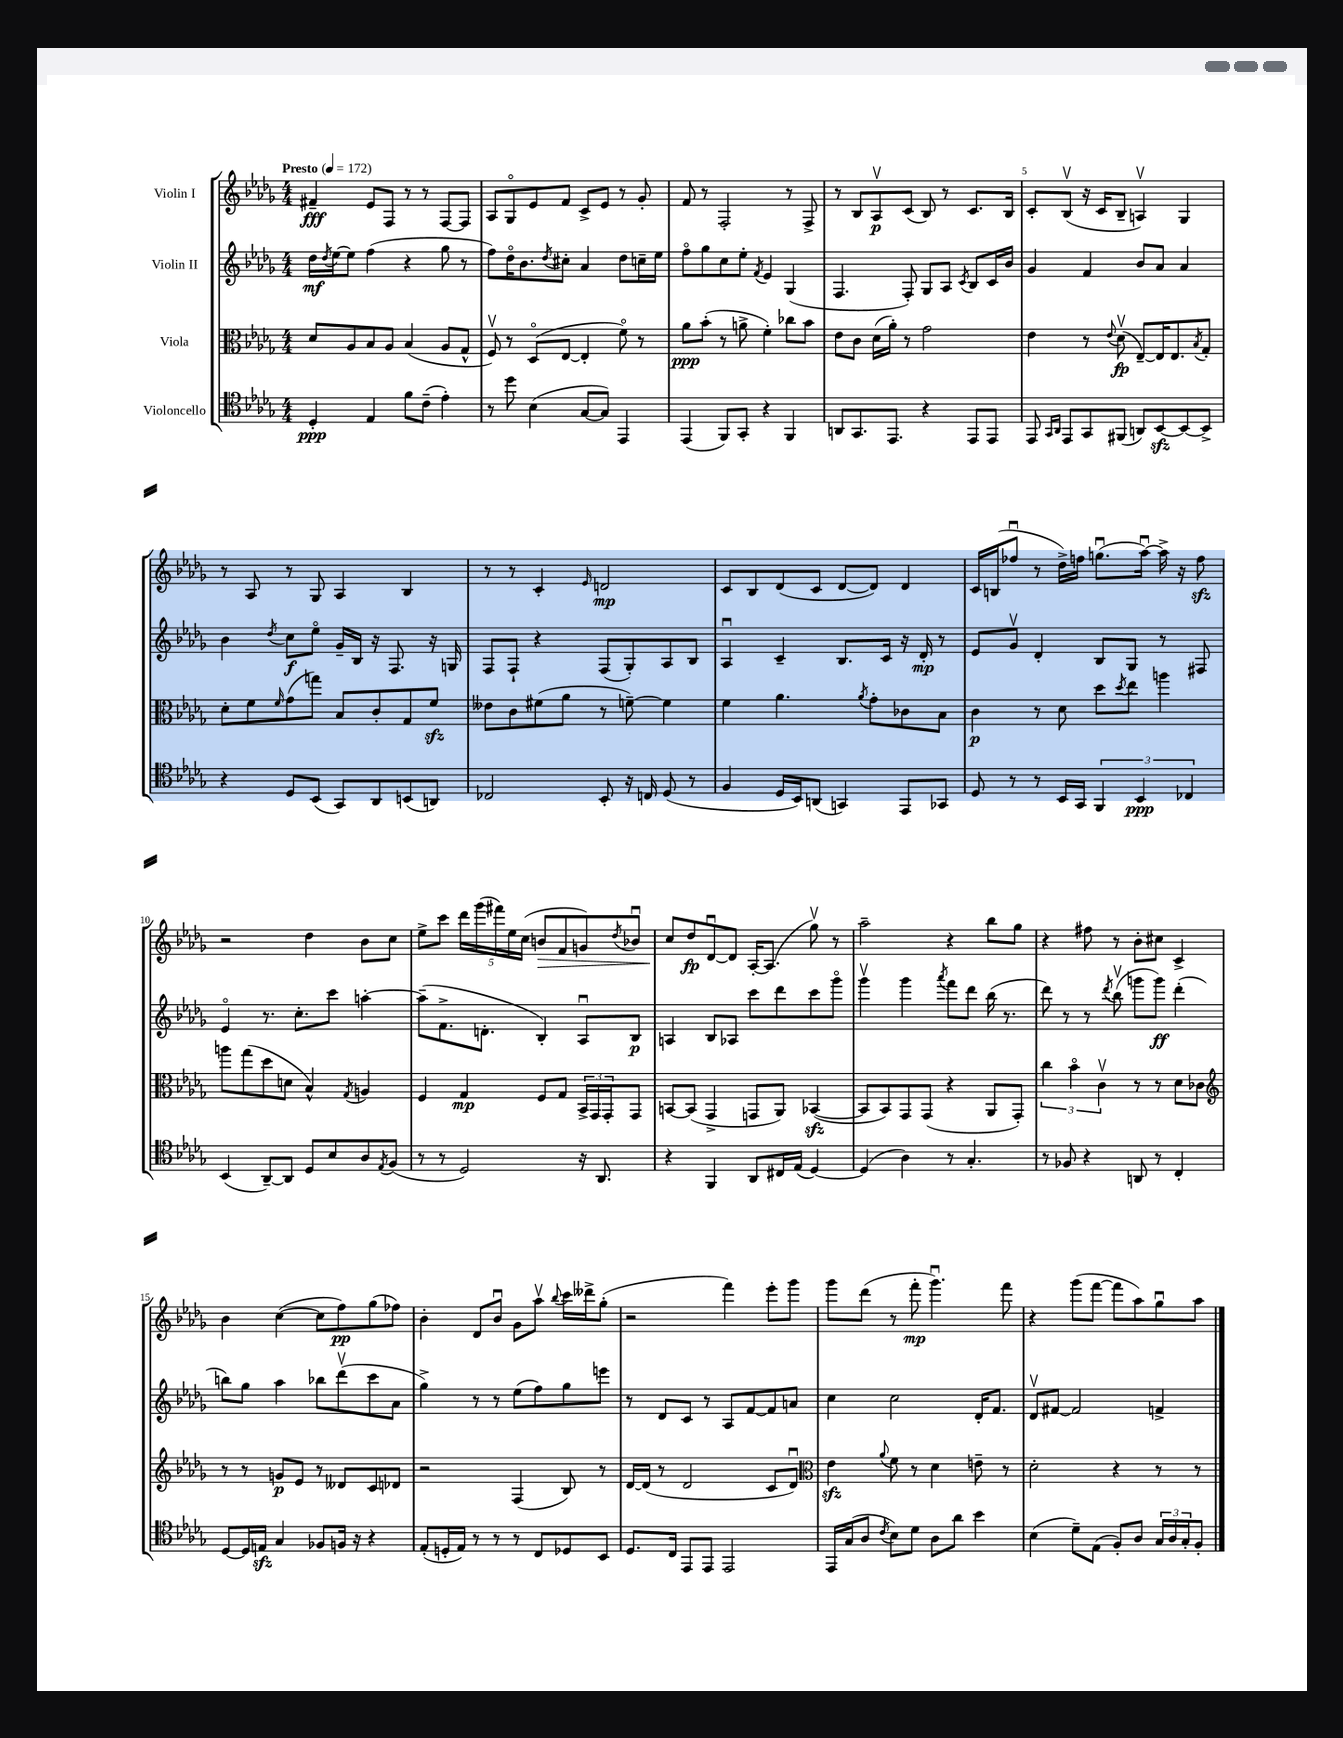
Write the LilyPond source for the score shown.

<<
\new StaffGroup <<
\new Staff = "s0" \with { instrumentName = "Violin I" } {
    \clef treble \key des \major \numericTimeSignature \time 4/4 \tempo "Presto" 4 = 172
    fis'4--\fff ees'8 f8 r8 r8 f8~ f8 |
    aes8 ges8\flageolet ees'8 f'8 c'8-> ees'8 r8 ges'8-. |
    f'8 r8 f2-. r8 f8-> |
    r8 bes8 aes8\upbow\p c'8( bes8) r8 c'8. bes16 |
    c'8-. bes8\upbow( r16 c'16 bes8-- a4\upbow) ges4 |
    r8 aes8 r8 ges8 aes4 bes4 |
    r8 r8 c'4-. \grace { ees'16 } d'2\mp |
    c'8 bes8 des'8( c'8 des'8~ des'8) des'4 |
    c'16 b16( fes''8\downbow r8 des''16->) f''16 g''8.\downbow( aes''16~\downbow) aes''16-> r16 f''8\sfz |
    r2 des''4 bes'8 c''8 |
    ees''8-> c'''8 \tuplet 5/4 { des'''16 ges'''16( fis'''16) ees''16 c''16( } b'8\> f'8 g'8) \acciaccatura { des''8 } bes'8\downbow |
    c''8\! des''8\fp des'8~\downbow des'8 aes16~-. aes8.( ges''8\upbow) r8 |
    aes''2-- r4 bes''8 ges''8 |
    r4 fis''8 r8 bes'8-. cis''8 c'4-> |
    bes'4 c''4~( c''8 f''8\pp) ges''8( fes''8) |
    bes'4-. des'8 bes'8\downbow ges'8 aes''8\upbow \appoggiatura { bes''8 } c'''16 deses'''16-> ges''8-.( |
    r2 f'''4) ees'''8-. ges'''8 |
    ges'''8 des'''8( r8 f'''8-.\mp ges'''4.\downbow) f'''8 |
    r4 ges'''8( f'''8~ f'''8 aes''8) ges''8\downbow aes''8 \bar "|." |
}
\new Staff = "s1" \with { instrumentName = "Violin II" } {
    \clef treble \key des \major \numericTimeSignature \time 4/4
    des''16\mf \acciaccatura { des''8 } ees''16~ ees''8 f''4( r4 ges''8 r8 |
    f''8) des''16\flageolet bes'8. \acciaccatura { des''8 } cis''8-. aes'4 des''8 c''16-- ees''16 |
    f''8\flageolet ges''8 c''8 ees''8-. \acciaccatura { f'8 } ees'4 ges4( |
    f4. f8-.) ges8 aes8 \acciaccatura { c'8 } bes8 c'16 bes'16 |
    ges'4 f'4 bes'8 aes'8 aes'4 |
    bes'4 \acciaccatura { des''8 } c''8\f ees''8\flageolet ges'16-- bes16 r16 f8. r16 g16 |
    f8 f8-! r4 f8( ges8-.) aes8 bes8 |
    aes4\downbow c'4-- bes8. c'16 r16 des'16-.\mp r8 |
    ees'8 ges'8\upbow des'4-. bes8 ges8 r8 fis8 |
    ees'4\flageolet r8. c''8.-. c'''8 a''4~-. |
    a''8--( f'8.-> d'8.-. bes4-.) aes8\downbow bes8\p |
    a4 bes8 aes8 c'''8 des'''8 c'''8 ges'''8\flageolet |
    ges'''4\upbow ges'''4 \acciaccatura { aes'''8 } f'''8 des'''8 bes''16( r8. |
    des'''8) r8 r8 \acciaccatura { des'''8 } bes''8\upbow( g'''8 g'''8\ff) des'''4-.( |
    b''8) ges''8 aes''4 bes''8 des'''8\upbow( c'''8 aes'8 |
    ges''4->) r8 r8 ees''8( f''8) ges''8 e'''8 |
    r8 des'8 c'8 r8 aes8 f'8~ f'8 a'8 |
    c''4 c''2 des'16-. f'8. |
    des'8\upbow fis'8~ fis'2 f'4-> \bar "|." |
}
\new Staff = "s2" \with { instrumentName = "Viola" } {
    \clef alto \key des \major \numericTimeSignature \time 4/4
    des'8 aes8 bes8 aes8 bes4( aes8 ges8-^ |
    f8\upbow) r8 des8\flageolet( ees8~ ees4-. f'8\flageolet) r8 |
    aes'8\ppp bes'8-.( r8 a'8-> f'4-.) ces''8 bes'8 |
    ees'8 c'8 des'16( aes'16-.) r8 ges'2 |
    ees'4 r8 \appoggiatura { ees'8 } des'8\upbow\fp( ees8~--) ees16 ees8. \acciaccatura { bes8 } ges8-. |
    des'8-. f'8 \grace { f'16 } ges'8( g''8) bes8 c'8-. ges8 f'8\sfz |
    eeses'8 c'8 fis'8( aes'8 r8 f'8~--) f'4 |
    f'4 aes'4. \acciaccatura { aes'8 } ges'8-. ces'8 bes8 |
    c'4\p r8 des'8 des''8 \acciaccatura { des''8 } ees''8 a''4 |
    a''8 ges''8( des''8 d'8 bes4-^) \acciaccatura { ges8 } a4 |
    f4 ges4\mp f8 ges8 \tuplet 3/2 { bes,16-> ges,16 ges,16-. } ges,8 |
    b,8~ b,8( ges,4-> g,8 aes,8) bes,4~\sfz( |
    bes,8 bes,8) ges,8 ges,8( r4 aes,8 ges,8-.) |
    \tuplet 3/2 { c''4 bes'4\flageolet c'4\upbow } r8 r8 des'8 ces'8 |
    \clef treble r8 r8 g'8\p ees'8 r8 deses'8 c'8 des'8 |
    r2 f4( bes8) r8 |
    des'16~ des'16( r8 des'2 c'8 des'8\downbow) |
    \clef alto ees'4\sfz \appoggiatura { aes'8 } f'8 r8 des'4 e'8-- r8 |
    des'2-. r4 r8 r8 \bar "|." |
}
\new Staff = "s3" \with { instrumentName = "Violoncello" } {
    \clef tenor \key des \major \numericTimeSignature \time 4/4
    des4-.\ppp ees4 f'8 c'8--( ees'4-.) |
    r8 des''8 bes4( ges8~ ges8) ees,4 |
    ees,4( f,8) ges,8-. r4 f,4 |
    a,8 ges,8. ees,8. r4 ees,8 ees,8 |
    ees,8 \grace { ges,16 aes,16 } ees,8 ges,8 fis,8( a,8) bes,8~\sfz bes,8~ bes,8-> |
    r4 des8 bes,8( ges,8) aes,8 b,8( a,8) |
    ces2 bes,8-. r16 c16 des8( r8 |
    f4 des16 bes,16) a,8( g,4) ees,8 ges,8 |
    des8 r8 r8 bes,16 ges,16 \tuplet 3/2 { f,4 bes,4\ppp ces4 } |
    bes,4( aes,8~--) aes,8 des8 bes8 aes8 \acciaccatura { ees8 } f8( |
    r8 r8 des2) r16 aes,8. |
    r4 f,4 aes,8 cis16 ees16( des4~) |
    des4( aes4) r8 ges4.-. |
    r8 fes8 r4 a,8 r8 c4-. |
    des8~ des16 e16\sfz ges4 fes8 f16 r16 r4 |
    ees8-.( d16-. ees16) r8 r8 r8 c8 des8 bes,8 |
    des8. c16 ees,8 ees,8 ees,2 |
    ees,16 ges16( aes8 \acciaccatura { c'8 } bes8) des'8 aes8 aes'8 bes'4 |
    bes4( des'8--) ees8( f8-.) aes8 \tuplet 3/2 { ges16 aes16 ges16-. } f8-. \bar "|." |
}
>>
>>
\layout { \context { \Score \override BarNumber.break-visibility = ##(#f #t #t) barNumberVisibility = #(every-nth-bar-number-visible 5) } }
